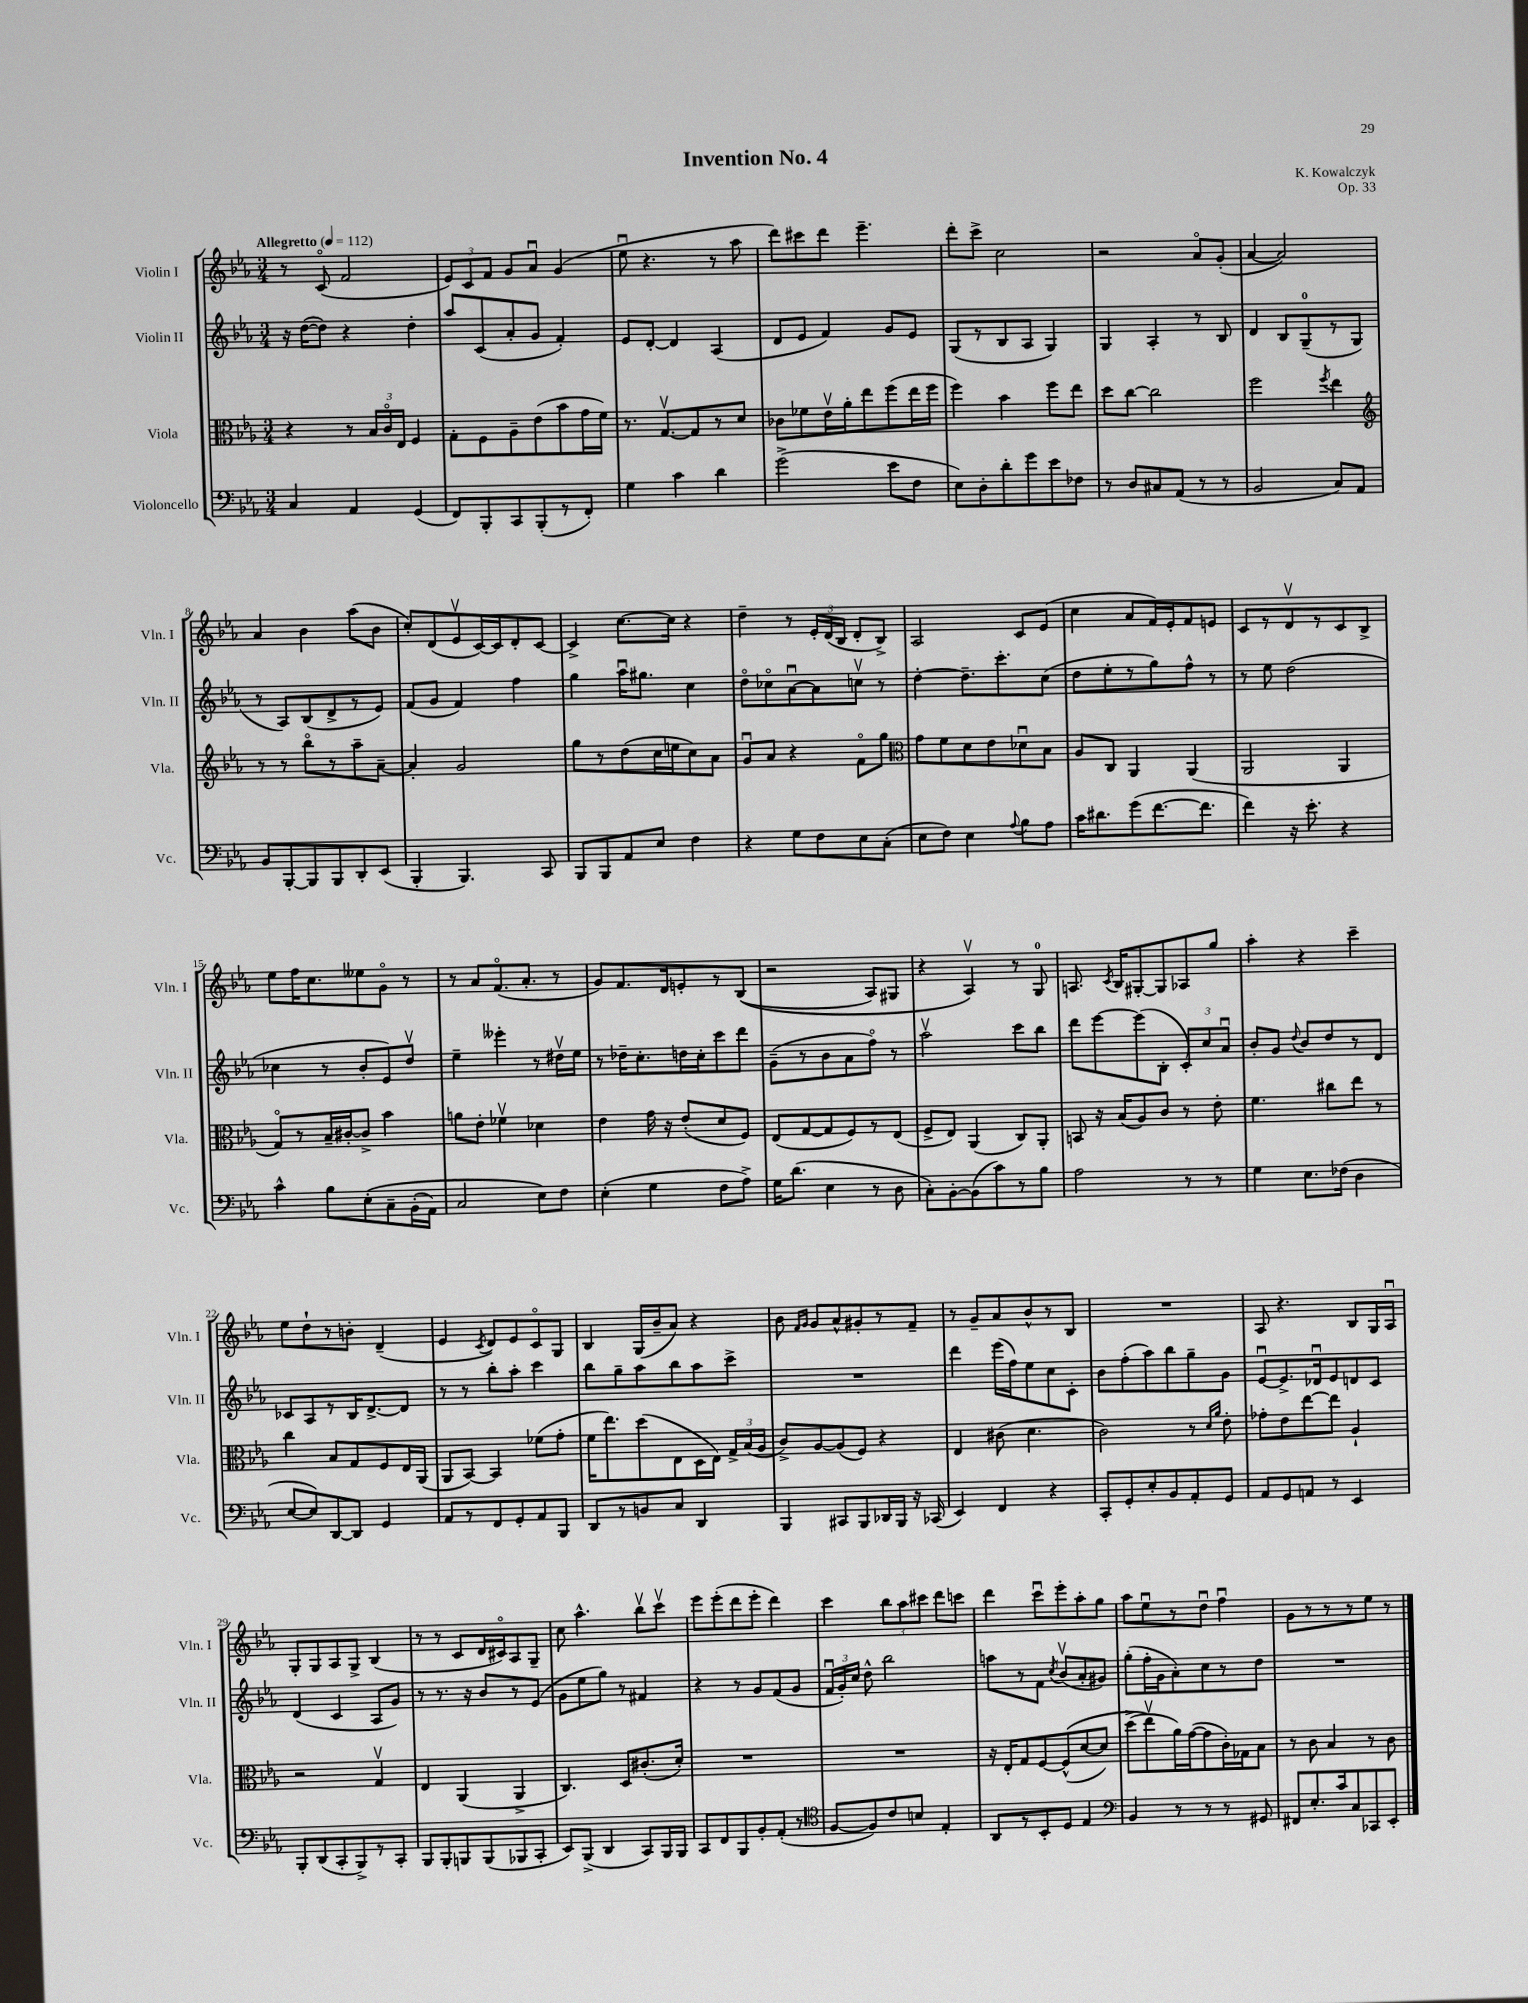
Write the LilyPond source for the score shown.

\header { title = "Invention No. 4" composer = "K. Kowalczyk" opus = "Op. 33" }
<<
\new StaffGroup <<
\new Staff = "s0" \with { instrumentName = "Violin I" shortInstrumentName = "Vln. I" } {
    \clef treble \key ees \major \numericTimeSignature \time 3/4 \tempo "Allegretto" 4 = 112
    \autoBeamOff r8 c'8\flageolet( f'2 |
    \tuplet 3/2 { ees'8[) c'8 f'8] } g'8[ aes'8]\downbow g'4( |
    ees''8\downbow r4. r8 aes''8 |
    d'''8[) cis'''8 d'''8] ees'''4.-- |
    d'''8[-. c'''8]-> c''2 |
    r2 aes'8[\flageolet g'8]-.( |
    aes'4~ aes'2) |
    aes'4 bes'4 aes''8[( bes'8] |
    c''8[-.) d'8( ees'8\upbow c'16~) c'16 d'8-. c'8]~ |
    c'4-> c''8.[~ c''16] r4 |
    d''4-- r8 \tuplet 3/2 { ees'16[-. d'16( bes16] } d'8[-. bes8]->) |
    aes2 c'8[ ees'8]( |
    c''4 aes'8[ f'16) ees'16-. f'8 e'8] |
    c'8[ r8 d'8\upbow r8 c'8 bes8]-> |
    ees''8[ f''16 c''8. eeses''8 g'8]\flageolet r8 |
    r8 aes'8[ f'8.\flageolet( aes'8.]-. r8 |
    g'8[) f'8. d'16 e'8-. r8 bes8](\( |
    r2 aes8[) gis8] |
    r4 aes4\upbow\) r8 g8-0 |
    a8. \acciaccatura { c'8 } bes16[ gis8~-. gis8 aes8 g''8] |
    aes''4-. r4 c'''4-- |
    ees''8[ d''8-! r8 b'8]-. d'4--( |
    ees'4 \acciaccatura { c'8 } d'8[) ees'8 c'8\flageolet g8] |
    bes4 g16[( bes'16-- aes'8]) r4 |
    bes'8 \grace { f'16[ g'16] } g'8[ aes'8-^ gis'8-. r8 f'8]-- |
    r8 g'8[-- aes'8 bes'8-^ r8 bes8] |
    R2. |
    aes8 r4. bes8[ g16 aes16]\downbow |
    g8[-. g8 aes8 g8]-> bes4( |
    r8 r8 c'8[ d'16 cis'16\flageolet) aes8 g8]-- |
    c''8 aes''4.-^ bes''8[\upbow c'''8]\upbow |
    ees'''8[ ees'''8-.( d'''8 ees'''8]-. d'''4) |
    c'''4 \tuplet 3/2 { bes''8[ aes''8 cis'''8] } d'''8[ c'''8] |
    d'''4 c'''8[\downbow ees'''8-. aes''8-. g''8] |
    aes''8[ ees''8\downbow r8 d''8]\downbow f''4\downbow |
    g'8[ r8 r8 r8 ees''8] r8 \bar "|." |
}
\new Staff = "s1" \with { instrumentName = "Violin II" shortInstrumentName = "Vln. II" } {
    \clef treble \key ees \major \numericTimeSignature \time 3/4
    \autoBeamOff r16 d''16[~( d''8]) r4 d''4-. |
    aes''8[ c'8( aes'8-. g'8] f'4-.) |
    ees'8[ d'8]~-. d'4 aes4( |
    d'8[ ees'8] f'4) g'8[ ees'8] |
    g8[( r8 bes8 aes8] g4) |
    g4 aes4-. r8 bes8 |
    d'4 bes8[ g8-0--( r8 g8] |
    r8 aes8[) bes8( d'8-> r8 ees'8]) |
    f'8[( g'8] f'4) f''4 |
    g''4 aes''16[\downbow gis''8.] c''4 |
    d''8[\flageolet ces''8\flageolet aes'8~\downbow aes'8 c''8]\upbow r8 |
    d''4~-. d''8.[-- c'''8.-. c''8]( |
    d''8[ ees''8-. r8 g''8) f''8]-^ r8 |
    r8 ees''8 d''2( |
    ces''4 r8 bes'8[-. ees'8) d''8]\upbow |
    ees''4-- eeses'''4-. r8 dis''16[\upbow ees''16] |
    r8 des''16[-- c''8.-. d''16 c''16-. c'''8 d'''8] |
    g'8[--( r8 bes'8 aes'8 f''8]\flageolet) r8 |
    aes''2\upbow c'''8[ bes''8] |
    d'''8[ ees'''8~ ees'''8( bes8]-. \tuplet 3/2 { c'8[-.) c''8 aes'8]\downbow } |
    bes'8[-. g'8] \appoggiatura { d''8 } bes'8[ d''8 r8 d'8] |
    ces'8[ aes8 r8 bes16 d'8.~-> d'8] |
    r8 r8 bes''8[-. aes''8]-. c'''4 |
    bes''8[ g''8-- aes''8 bes''8 aes''8 c'''8]-> |
    R2. |
    d'''4 ees'''16[( f''16) ees''8 c''8 c'8]-. |
    bes'8[ f''8-.( aes''8) bes''8 g''8-- g'8] |
    ees'8[~\downbow ees'8.-> des'16\downbow ees'8 d'8 c'8] |
    d'4( c'4 aes8[ g'8]) |
    r8 r8. r16 bes'8[ r8 ees'8]( |
    g'8[ ees''8 g''8]) r8 fis'4 |
    r4 r8 g'8[ f'8( g'8] |
    \tuplet 3/2 { f'16[\downbow g'16-.) c''16] } d''8-^ bes''2 |
    a''8[ r8 f'8] \acciaccatura { c''8 } bes'8[\upbow( aes'8-. gis'8]) |
    g''8[-.( f''16-. g'16 aes'8-.) c''8 r8 d''8] |
    R2. \bar "|." |
}
\new Staff = "s2" \with { instrumentName = "Viola" shortInstrumentName = "Vla." } {
    \clef alto \key ees \major \numericTimeSignature \time 3/4
    \autoBeamOff r4 r8 \tuplet 3/2 { bes16[ c'16\flageolet ees16] } f4 |
    g8[-. f8 aes8-- ees'8( bes'8 g'16 f'16]) |
    r8. g8.[~\upbow g8 r8 d'8] |
    ces'8[ fes'8 ees'16\upbow aes'16-. ees''8 f''8( ees''16 f''16] |
    f''4) bes'4 f''8[ ees''8] |
    d''8[ c''8]~ c''2 |
    f''2 \acciaccatura { f''8 } ees''4 |
    \clef treble r8 r8 bes''8[\flageolet r8 aes''8-- aes'8]~-- |
    aes'4-. g'2 |
    g''8[ r8 d''8( c''16 e''16 c''8) aes'8] |
    g'8[\downbow aes'8] r4 f'8[\flageolet g''8] |
    \clef alto g'8[ f'8 d'8 ees'8 des'8\downbow bes8] |
    aes8[ c8] aes,4 aes,4( |
    aes,2 aes,4 |
    g8[\flageolet) r8 bes16-- cis'16~-. cis'8]-> bes'4 |
    a'8[ ees'8]-. fes'4\upbow des'4 |
    ees'4 g'16 r16 ees'8[-.( d'8 f8]) |
    ees8[( g8~ g8 f8) r8 ees8]( |
    f8[-> ees8]) aes,4( c8[) aes,8]-. |
    b,8 r16 bes16[( aes8) c'8] r8 ees'8-. |
    f'4. cis''8[ ees''8] r8 |
    c''4 bes8[ g8 f8 ees16 aes,16]( |
    aes,8[ bes,8]~) bes,4 fes'8[( g'8]-. |
    f'16[ ees''8.) d''8( ees8 d16 ees16]) \tuplet 3/2 { g16[-> bes16( aes16] } |
    c'8[->) aes8~ aes8( f8]) r4 |
    ees4 cis'8( d'4. |
    c'2) r8 \grace { d'16[ aes'16] } ees'8-. |
    ges'8[-. ees'8 ees''8~ ees''8] aes4-! |
    r2 g4\upbow |
    ees4 aes,4( aes,4-> |
    c4.) d8[ cis'8.-.( d'16]-.) |
    R2. |
    R2. |
    r16 ees16[-. g8 f8~ f8-^(\( d'8~ d'8]) |
    d''8[->( ees''8\upbow\) aes'16) g'16~( g'8 c'16-.) ges16 bes8] |
    r8 c'8 bes4 r8 c'8 \bar "|." |
}
\new Staff = "s3" \with { instrumentName = "Violoncello" shortInstrumentName = "Vc." } {
    \clef bass \key ees \major \numericTimeSignature \time 3/4
    \autoBeamOff c4 aes,4 g,4( |
    f,8[) bes,,8-. c,8 bes,,8-.( r8 f,8]-.) |
    g4 c'4 d'4 |
    g'2->( ees'8[ f8] |
    ees8[) d8-. d'8-. g'8 ees'8 fes8] |
    r8 d8[ cis8 aes,8]( r8 r8 |
    bes,2 c8[) aes,8] |
    bes,8[ bes,,8~-. bes,,8 bes,,8 d,8-. ees,8]( |
    bes,,4-. bes,,4.) c,8 |
    bes,,8[ bes,,8 aes,8 ees8] f4 |
    r4 g8[ f8 ees8 c8]-.( |
    ees8[ f8]) ees4 \appoggiatura { aes8 } bes8[ aes8] |
    c'16[ dis'8. g'8( f'8.~ f'8.] |
    f'4) r16 ees'8.-. r4 |
    c'4-^ bes8[ ees8-.\( c8-- bes,16-.( aes,16]) |
    c2 ees8[\) f8] |
    ees4-.( g4 f8[ aes8]->) |
    g16[ d'8.]( ees4 r8 d8 |
    c8[-.) bes,8~-. bes,8( c'8) r8 bes8] |
    aes2 r8 r8 |
    g4 ees8.[ fes16]( d4 |
    ees8[~ ees8) d,8~ d,8] g,4 |
    aes,8[ r8 f,8 g,8-. aes,8 bes,,8] |
    d,8[ r8 b,8 c8] d,4 |
    bes,,4 cis,8[ bes,,8 des,16 bes,,16] r16 ces,16( |
    ees,4) f,4 r4 |
    c,8[-. g,8-. ees8-. bes,8 aes,8-. g,8] |
    aes,8[ g,8 a,8] r8 ees,4 |
    bes,,8[-. d,8( c,8-. bes,,8->) r8 c,8]-. |
    bes,,8[ bes,,8-. b,,8 b,,8( bes,,8 c,8]-. |
    ees,8[) bes,,8]->( d,4 c,8[) bes,,16 bes,,16] |
    c,8[ f,8 bes,,8 bes,8-. aes,8]-.( r8 |
    \clef tenor f8[~ f8) c'8 b8] ees4-. |
    aes,8[ r8 bes,8-. d8] ees4 |
    \clef bass bes,4 r8 r8 r8 gis,8 |
    fis,8[ ees8.-. c'16 c8 ces,8 ees,8]-. \bar "|." |
}
>>
>>
